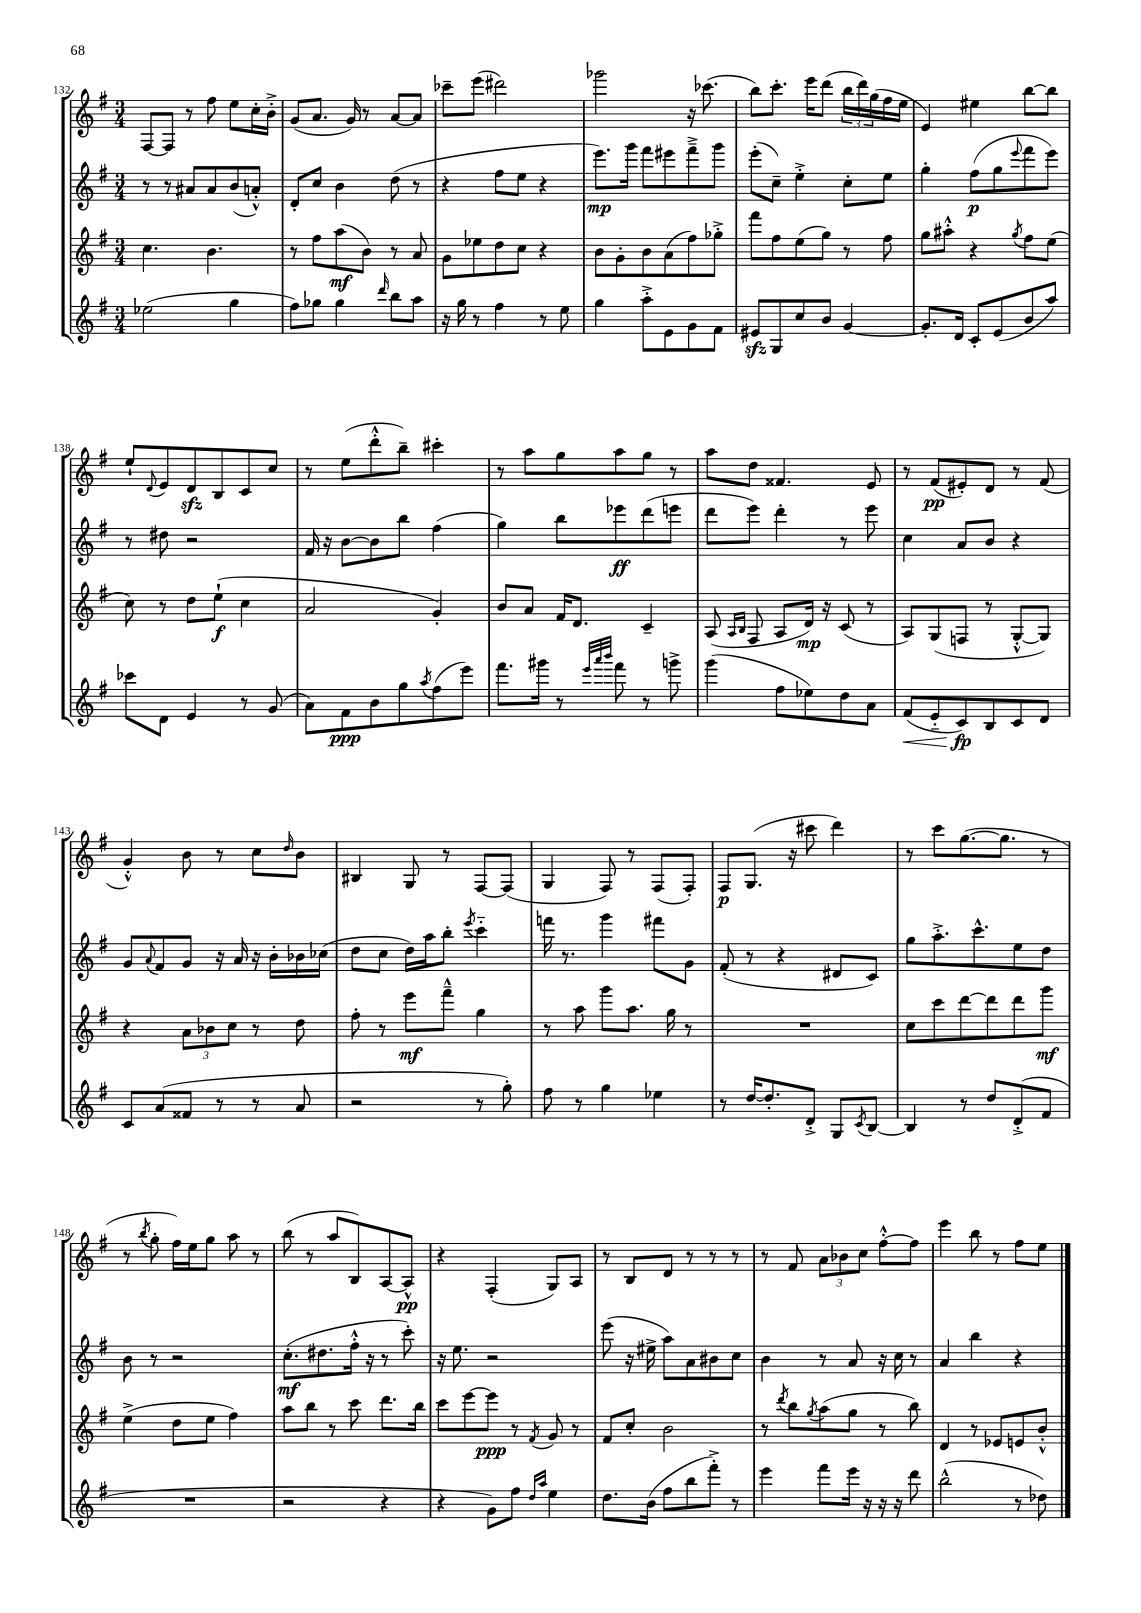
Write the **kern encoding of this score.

**kern	**dynam	**kern	**dynam	**kern	**dynam	**kern	**dynam
*part4	*part4	*part3	*part3	*part2	*part2	*part1	*part1
*staff4	*staff4	*staff3	*staff3	*staff2	*staff2	*staff1	*staff1
*clefG2	*	*clefG2	*	*clefG2	*	*clefG2	*
*k[f#]	*	*k[f#]	*	*k[f#]	*	*k[f#]	*
*M3/4	*	*M3/4	*	*M3/4	*	*M3/4	*
=132	=132	=132	=132	=132	=132	=132	=132
(2ee-X\	.	4.cc\	.	8r	.	[8F#/L	.
.	.	.	.	8r	.	8F#/J]	.
.	.	.	.	8a#X/L	.	8r	.
.	.	4.b\	.	8a#/	.	8ff#\	.
4gg\	.	.	.	(8b/	.	8ee\L	.
.	.	.	.	8an'^^/J)	.	16cc'\L	.
.	.	.	.	.	.	16b'^\JJ	.
=133	=133	=133	=133	=133	=133	=133	=133
8ff#\L)	.	8r	.	8d'/L	.	(8g/L	.
8gg-X\J	.	8ff#\L	.	8cc/J	.	8.a/J	.
4gg-\	.	(8aa\	mf	4b\	.	.	.
.	.	.	.	.	.	16g/)	.
.	.	8b\J)	.	.	.	8r	.
16qqddd/	.	.	.	.	.	.	.
8bb\L	.	8r	.	(8dd\	.	[8a/L	.
8aa\J	.	8a/	.	8r	.	8a/J]	.
=134	=134	=134	=134	=134	=134	=134	=134
16r	.	8g\L	.	4r	.	8ccc-X~\L	.
16gg\	.	.	.	.	.	.	.
8r	.	8ee-X\	.	.	.	(8eee\J	.
4ff#\	.	8dd\	.	8ff#\L	.	2ddd#X\)	.
.	.	8cc\J	.	8ee\J	.	.	.
8r	.	4r	.	4r	.	.	.
8ee\	.	.	.	.	.	.	.
=135	=135	=135	=135	=135	=135	=135	=135
4gg\	.	8b\L	.	8.eee\L)	mp	2ggg-X\	.
.	.	8g'\	.	.	.	.	.
.	.	.	.	16ggg\Jk	.	.	.
8aa'^\L	.	8b\	.	8fff#\L	.	.	.
8e\	.	(8a\	.	8eee#X\	.	.	.
8g\	.	8ff#\)	.	8fff#~^\	.	16r	.
.	.	.	.	.	.	(8.ccc-X\	.
8f#\J	.	8gg-X'^\J	.	8ggg\J	.	.	.
=136	=136	=136	=136	=136	=136	=136	=136
8e#Xzz/L	.	8fff#\L	.	(8eee'\L	.	8bb\L)	.
8G/	.	8ff#\	.	8cc~\J)	.	8.ccc'\J	.
8cc/	.	(8ee\	.	4ee'^\	.	.	.
.	.	.	.	.	.	16eee\KL	.
8b/J	.	8gg\J)	.	.	.	(8ddd\J	.
[4g/	.	8r	.	8cc'\L	.	24bb\LL	.
.	.	.	.	.	.	24ddd\)	.
.	.	.	.	.	.	(24gg\	.
.	.	8ff#\	.	8ee\J	.	16ff#\	.
.	.	.	.	.	.	16ee\JJ	.
=137	=137	=137	=137	=137	=137	=137	=137
8.g'/L]	.	8gg\L	.	4gg'\	.	4e/)	.
.	.	8aa#X'^^\J	.	.	.	.	.
16d/Jk	.	.	.	.	.	.	.
8c'/L	.	4r	.	(8ff#\L	p	4ee#X\	.
(8e/	.	.	.	8gg\	.	.	.
.	.	8qgg/	.	8qqeee/	.	.	.
8b/	.	8ff#\L	.	8fff#\	.	[8bb\L	.
8aa/J)	.	(8ee\J	.	8eee\J)	.	8bb\J]	.
!!LO:LB:g=z
=138	=138	=138	=138	=138	=138	=138	=138
8ccc-X\L	.	8cc\)	.	8r	.	8ee`/L	.
.	.	.	.	.	.	8qqd/	.
8d\J	.	8r	.	8dd#X\	.	8e/	.
4e/	.	8dd\L	.	2r	.	8dzz/	.
.	.	(8ee`\J	f	.	.	8B/	.
8r	.	4cc\	.	.	.	8c/	.
(8g/	.	.	.	.	.	8cc/J	.
=139	=139	=139	=139	=139	=139	=139	=139
8a\L)	.	2a/	.	16f#/	.	8r	.
.	.	.	.	16r	.	.	.
8f#\	ppp	.	.	[8b\L	.	(8ee\L	.
8b\	.	.	.	8b\]	.	8ddd'^^\	.
8gg\	.	.	.	8bb\J	.	8bb~\J)	.
8qaa/	.	.	.	.	.	.	.
(8ff#\	.	4g'/)	.	(4ff#\	.	4ccc#X'\	.
8eee\J)	.	.	.	.	.	.	.
=140	=140	=140	=140	=140	=140	=140	=140
8.fff#\L	.	8b/L	.	4gg\)	.	8r	.
.	.	8a/J	.	.	.	8aa\L	.
16ggg#X\Jk	.	.	.	.	.	.	.
8r	.	16f#/KL	.	8bb\L	.	8gg\	.
.	.	8.d/J	.	.	.	.	.
32qqeee/LLL	.	.	.	.	.	.	.
32qqaaa/	.	.	.	.	.	.	.
32qqbbb/JJJ	.	.	.	.	.	.	.
8fff#\	.	.	.	8eee-X\	ff	8aa\	.
8r	.	4c~/	.	(8ddd\	.	8gg\J	.
8gggn^\	.	.	.	8eeen\J	.	8r	.
=141	=141	=141	=141	=141	=141	=141	=141
(4ggg\	.	(8A/	.	8ddd\L	.	8aa\L	.
.	.	16qqA/LL	.	.	.	.	.
.	.	16qqB/JJ	.	.	.	.	.
.	.	8F#/	.	8eee\J)	.	8dd\J	.
8ff#\L	.	8A/L	.	4ddd'\	.	4.f##X/	.
8ee-X\)	.	16d/Jk)	mp	.	.	.	.
.	.	16r	.	.	.	.	.
8dd\	.	(8c/	.	8r	.	.	.
8a\J	.	8r	.	8eee\	.	8e/	.
=142	=142	=142	=142	=142	=142	=142	=142
!	!LO:HP:b	!	!	!	!	!	!
(8f#/L	<	8A/L)	.	4cc\	.	8r	.
8e/	.	(8G/	.	.	.	(8f#/L	pp
8c/)	fp	8Fn/J	.	8a/L	.	8e#X'/)	.
8B/	[	8r	.	8b/J	.	8d/J	.
8c/	.	[8G'^^/L	.	4r	.	8r	.
8d/J	.	8G/J])	.	.	.	(8f#/	.
!!LO:LB:g=z
=143	=143	=143	=143	=143	=143	=143	=143
8c/L	.	4r	.	8g/L	.	4g'^^/)	.
.	.	.	.	8qqa/	.	.	.
(8a/	.	.	.	8f#/	.	.	.
8f##X/J	.	12a\L	.	8g/J	.	8b\	.
.	.	12b-X\	.	.	.	.	.
8r	.	.	.	16r	.	8r	.
.	.	12cc\J	.	.	.	.	.
.	.	.	.	16a/	.	.	.
8r	.	8r	.	16r	.	8cc\L	.
.	.	.	.	16b'\LL	.	.	.
.	.	.	.	.	.	16qqdd/	.
8a/	.	8dd\	.	16b-X\	.	8b\J	.
.	.	.	.	(16cc-X\JJ	.	.	.
=144	=144	=144	=144	=144	=144	=144	=144
2r	.	8ff#'\	.	8dd\L	.	4B#X/	.
.	.	8r	.	8cc\J	.	.	.
.	.	8eee\L	mf	16dd\LL)	.	8G/	.
.	.	.	.	16aa\J	.	.	.
.	.	8fff#~^^\J	.	8bb'\J	.	8r	.
.	.	.	.	8qeee/	.	.	.
8r	.	4gg\	.	4ccc\	.	[8F#/L	.
8gg'\)	.	.	.	.	.	(8F#/J]	.
=145	=145	=145	=145	=145	=145	=145	=145
8ff#\	.	8r	.	16fffn\	.	4G/	.
.	.	.	.	8.r	.	.	.
8r	.	8aa\	.	.	.	.	.
4gg\	.	8ggg\L	.	4ggg\	.	8F#/)	.
.	.	8.aa\J	.	.	.	8r	.
4ee-X\	.	.	.	8fff#X\L	.	(8F#/L	.
.	.	16gg\	.	.	.	.	.
.	.	8r	.	8g\J	.	8F#'/J)	.
=146	=146	=146	=146	=146	=146	=146	=146
8r	.	2.r	.	(8f#'/	.	8F#/L	p
[16dd/KL	.	.	.	8r	.	(8.G/J	.
8.dd'/]	.	.	.	.	.	.	.
.	.	.	.	4r	.	.	.
.	.	.	.	.	.	16r	.
8d'^/J	.	.	.	.	.	8ccc#X\	.
8G/L	.	.	.	8d#X/L	.	4ddd\)	.
8qc/	.	.	.	.	.	.	.
[8B/J	.	.	.	8c/J)	.	.	.
=147	=147	=147	=147	=147	=147	=147	=147
4B/]	.	8cc\L	.	8gg\L	.	8r	.
.	.	8ccc\	.	8.aa'^\	.	8ccc\L	.
8r	.	[8ddd\	.	.	.	([8.gg\	.
.	.	.	.	8.ccc^^\	.	.	.
8dd/L	.	8ddd\]	.	.	.	.	.
.	.	.	.	.	.	8.gg\J]	.
(8d'^/	.	8ddd\	.	8ee\	.	.	.
8f#/J	.	8ggg\J	mf	8dd\J	.	8r	.
!!LO:LB:g=z
=148	=148	=148	=148	=148	=148	=148	=148
2.r	.	(4ee^\	.	8b\	.	8r	.
.	.	.	.	.	.	8qbb/	.
.	.	.	.	8r	.	8gg'\	.
.	.	8dd\L	.	2r	.	16ff#\LL)	.
.	.	.	.	.	.	16ee\J	.
.	.	8ee\J	.	.	.	8gg\J	.
.	.	4ff#\)	.	.	.	8aa\	.
.	.	.	.	.	.	8r	.
=149	=149	=149	=149	=149	=149	=149	=149
2r	.	8aa\L	.	(8.cc'\L	mf	(8bb\	.
.	.	8bb\J	.	.	.	8r	.
.	.	.	.	8.dd#X\	.	.	.
.	.	8r	.	.	.	8aa/L	.
.	.	8ccc\	.	16ff#'^^\Jk	.	8B/)	.
.	.	.	.	16r	.	.	.
4r	.	8.ddd\L	.	8r	.	[8A/	.
.	.	.	.	8ccc'\)	.	8A^^/J]	pp
.	.	16bb\Jk	.	.	.	.	.
=150	=150	=150	=150	=150	=150	=150	=150
4r	.	8ccc\L	.	16r	.	4r	.
.	.	.	.	8.ee\	.	.	.
.	.	[8eee\	.	.	.	.	.
8g\L)	.	8eee\J]	ppp	2r	.	(4F#'/	.
8ff#\J	.	8r	.	.	.	.	.
16qqdd/LL	.	.	.	.	.	.	.
16qqaa/JJ	.	8qf#/	.	.	.	.	.
4ee\	.	8g/	.	.	.	8G/L)	.
.	.	8r	.	.	.	8A/J	.
=151	=151	=151	=151	=151	=151	=151	=151
8.dd\L	.	8f#/L	.	(8eee\	.	8r	.
.	.	8cc'/J	.	16r	.	8B/L	.
(16b\Jk	.	.	.	16ee#X^\	.	.	.
8ff#\L	.	2b\	.	8aa\L)	.	8d/J	.
8bb\	.	.	.	8a\	.	8r	.
8fff#'^\J)	.	.	.	8b#X\	.	8r	.
8r	.	.	.	8cc\J	.	8r	.
=152	=152	=152	=152	=152	=152	=152	=152
4eee\	.	8r	.	4b\	.	8r	.
.	.	8qddd/	.	.	.	.	.
.	.	8bb\L	.	.	.	8f#/	.
.	.	8qgg/	.	.	.	.	.
8fff#\L	.	(8aa\	.	8r	.	12a\L	.
.	.	.	.	.	.	12b-X\	.
16eee\Jk	.	8gg\J	.	8a/	.	.	.
.	.	.	.	.	.	12cc\J	.
16r	.	.	.	.	.	.	.
16r	.	8r	.	16r	.	[8ff#'^^\L	.
16r	.	.	.	16cc\	.	.	.
8ddd\	.	8bb\)	.	8r	.	8ff#\J]	.
=153	=153	=153	=153	=153	=153	=153	=153
(2bb^^\	.	4d/	.	4a/	.	4eee\	.
.	.	8r	.	4bb\	.	8bb\	.
.	.	8e-X/L	.	.	.	8r	.
8r	.	8en/	.	4r	.	8ff#\L	.
8dd-X\)	.	8b'^^/J	.	.	.	8ee\J	.
==	==	==	==	==	==	==	==
*-	*-	*-	*-	*-	*-	*-	*-
